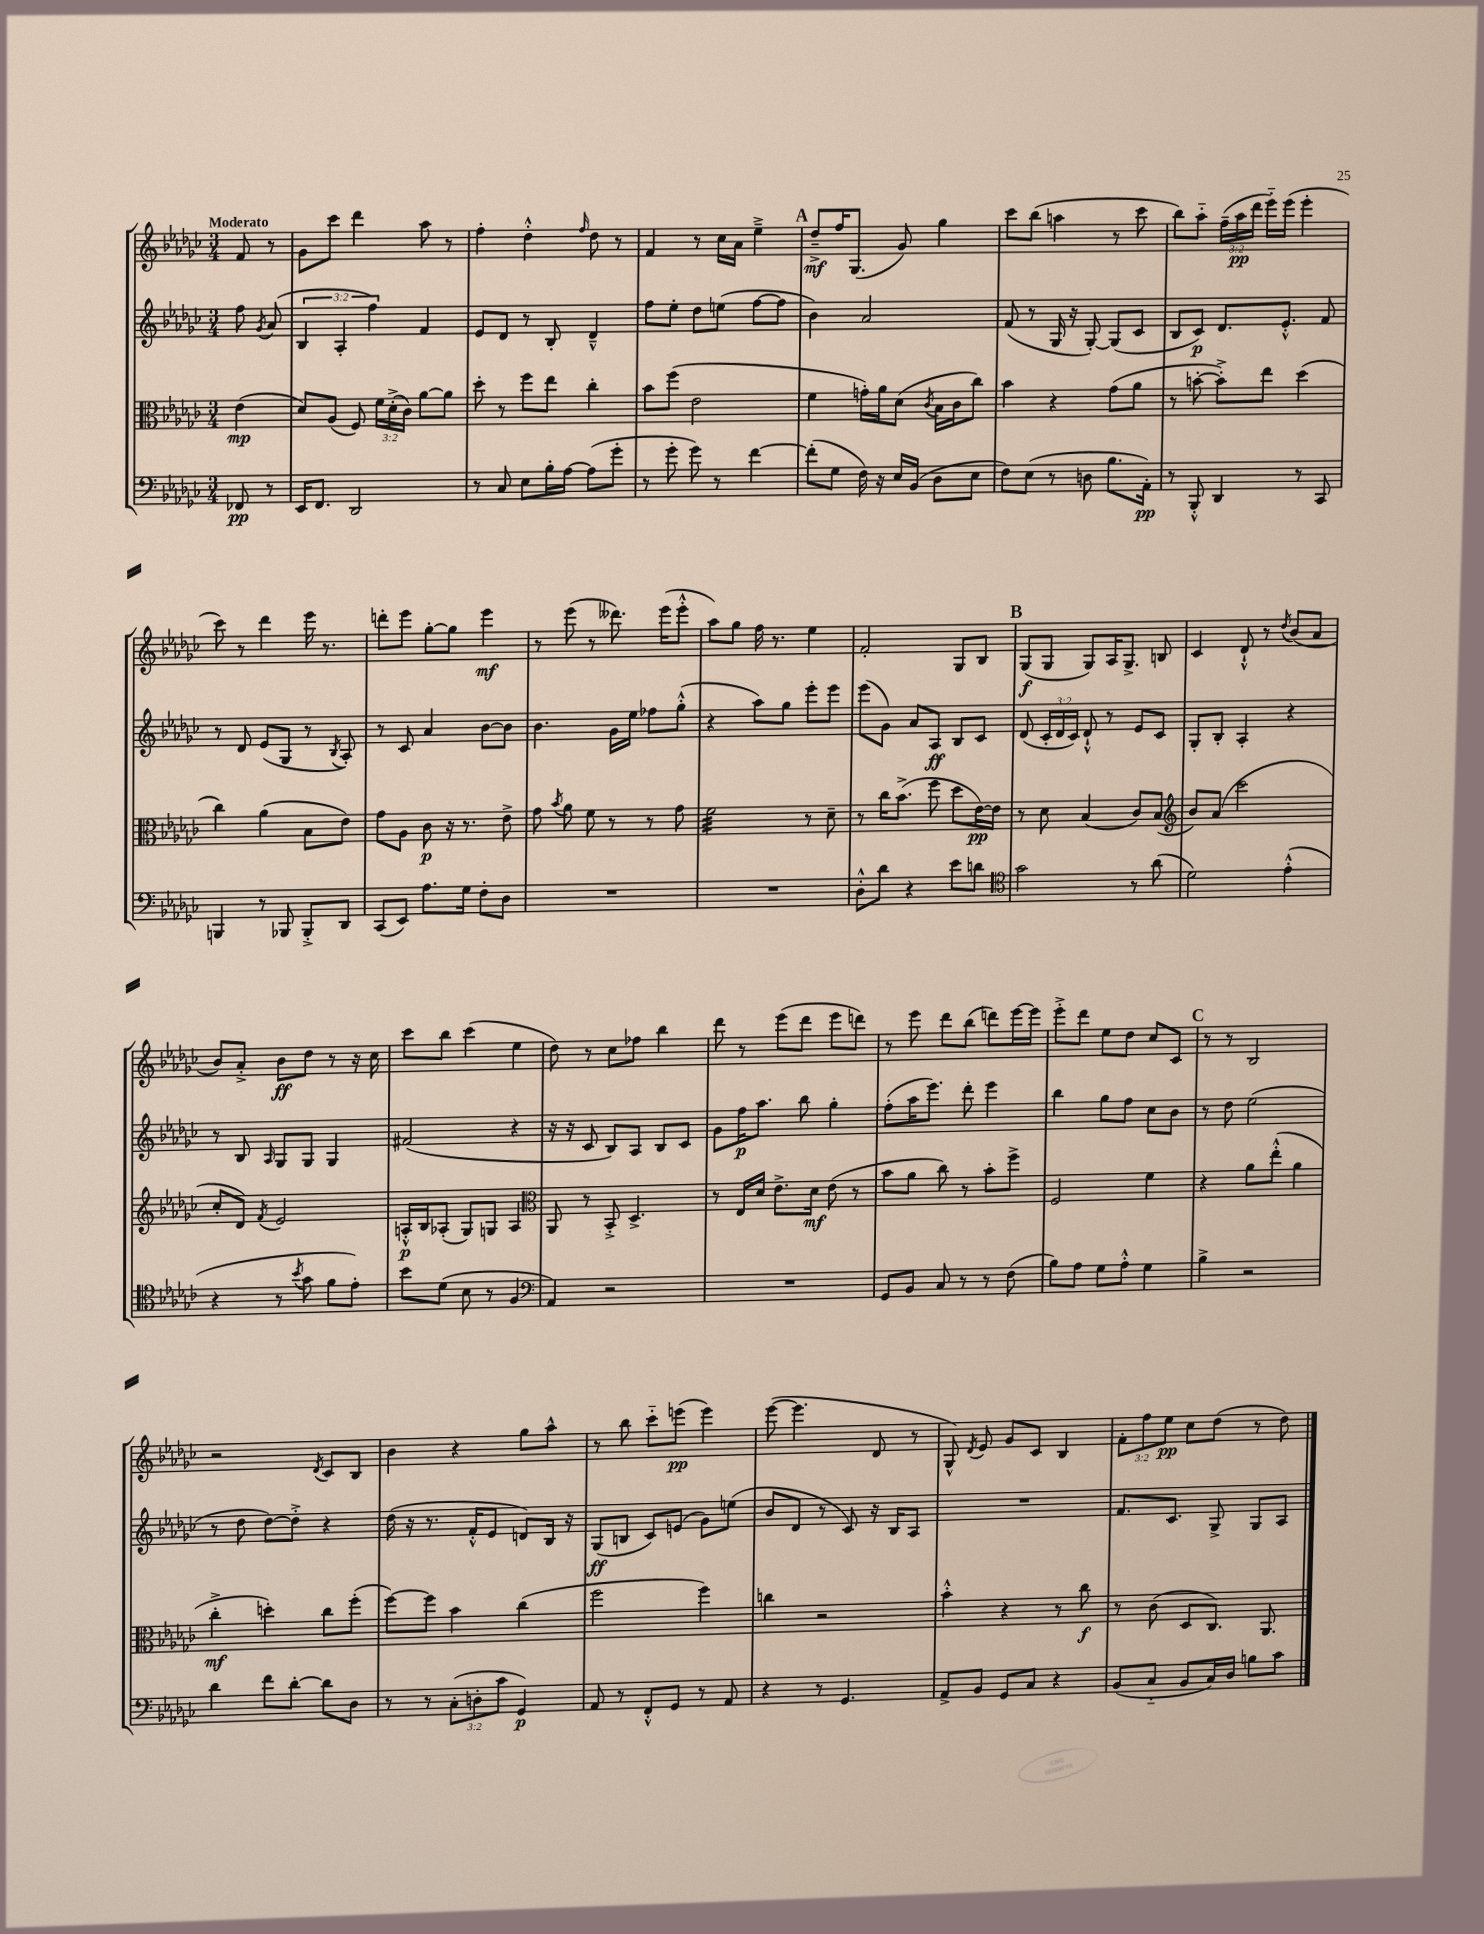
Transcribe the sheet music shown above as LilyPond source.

<<
\new StaffGroup <<
\new Staff = "s0" {
    \clef treble \key ges \major \numericTimeSignature \time 3/4 \override Staff.TupletNumber.text = #tuplet-number::calc-fraction-text \partial 4 \tempo "Moderato"
    \autoBeamOff f'8 r8 |
    ges'8[ ces'''8] des'''4 aes''8 r8 |
    f''4-. des''4-.-^ \grace { f''16 } des''8 r8 |
    f'4 r8 ces''16[ aes'16] ees''4---> |
    \mark \markup { \bold "A" } des''8[--->\mf f''16 ges8.]( ges'8) ges''4 |
    ces'''8[ bes''8]( a''4 r8 ces'''8 |
    bes''8[) aes''8]-_ \tuplet 3/2 { f''16[--( aes''16\pp des'''16] } ees'''16[-_) ees'''16]( ees'''4-. |
    ces'''8) r8 des'''4 ees'''16 r8. |
    d'''8[-. ees'''8] ges''8[~-. ges''8] ees'''4\mf |
    r8 ees'''8( r8 deses'''8.) ees'''16[( ees'''8]-.-^ |
    aes''8[) ges''8] f''16 r8. ees''4 |
    f'2-. ges8[ bes8] |
    \mark \markup { \bold "B" } ges8[\f( ges8] ges8[) aes16 ges8.]-> b8 |
    ces'4 des'8-!-^ r8 \acciaccatura { des''8 } bes'8[( aes'8] |
    bes'8[) aes'8]-.-> bes'8[\ff des''8] r8 r16 ces''16 |
    ces'''8[ bes''8] ces'''4( ees''4 |
    des''8) r8 ces''8[ fes''8] bes''4 |
    des'''8 r8 ees'''8[( des'''8] ees'''8[ d'''8]) |
    r8 ees'''8 des'''8[ bes''8]( d'''8[) ees'''16~ ees'''16] |
    ees'''8[-.-> des'''8] ees''8[ des''8] ces''8[ ces'8] |
    \mark \markup { \bold "C" } r8 r8 bes2 |
    r2 \acciaccatura { des'8 } ces'8[ bes8] |
    bes'4 r4 ges''8[ aes''8]-^ |
    r8 bes''8 ces'''8[-_ e'''8]\pp( e'''4) |
    ees'''8~( ees'''4. des'8 r8 |
    ges8-^) \acciaccatura { des'8 } ees'8 ges'8[ ces'8] bes4 |
    \tuplet 3/2 { f'8[-. f''8 ees''8]\pp } ces''8[ des''8]( r8 des''8) \bar "|." |
}
\new Staff = "s1" {
    \clef treble \key ges \major \numericTimeSignature \time 3/4 \override Staff.TupletNumber.text = #tuplet-number::calc-fraction-text \partial 4
    \autoBeamOff f''8 \acciaccatura { ges'8 } aes'8( |
    \tuplet 3/2 { bes4 aes4-. f''4) } f'4 |
    ees'8[ des'8] r8 bes8-. des'4---^ |
    f''8[ ees''8]-. des''8[ e''8]( f''8[~ f''8] |
    \mark \markup { \bold "A" } bes'4) aes'2 |
    f'8( r8 ges16 r16 ges8~-.) ges8[( ces'8] |
    bes8[ ces'8]\p) des'8.[ ees'8.]-.-^ f'8 |
    r8 des'8 ees'8[( ges8] r8 \acciaccatura { bes8 } aes8-.) |
    r8 ces'8 aes'4 bes'8[~ bes'8] |
    bes'4. ges'16[ ees''16] fes''8[ ges''8]-.-^( |
    r4 aes''8[) ges''8] ees'''8[-. ees'''8] |
    ees'''8[( ges'8]) aes'8[ aes8]\ff bes8[ ces'8] |
    \mark \markup { \bold "B" } des'8( \tuplet 3/2 { ces'16[-. des'16 ces'16]) } des'8-!-^ r8 ees'8[ ces'8] |
    ges8[-. bes8]-. aes4-. r4 |
    r8 bes8 \grace { aes16 } ges8[ ges8] ges4 |
    fis'2( r4 |
    r16 r16 ces'8 bes8[) aes8] bes8[ ces'8] |
    ges'8[ f''16\p aes''8.] bes''8 ges''4-. |
    f''8[-.( aes''16 ees'''8.]) des'''8-. ees'''4 |
    bes''4 ges''8[ f''8] ces''8[ bes'8] |
    \mark \markup { \bold "C" } r8 des''8 ees''2( |
    r8 des''8 des''8[~) des''8]-.-> r4 |
    des''16( r16 r8. f'16[-.-^ ees'8] d'8[) bes16] r16 |
    ges8[\ff( b8] ces'8[) e'8]( ges'8[) e''8]( |
    bes'8[ des'8] r8 ces'8) r16 bes16[ aes8] |
    R2. |
    f'8.[ ces'8.] ges8-> ges8[ aes8] \bar "|." |
}
\new Staff = "s2" {
    \clef alto \key ges \major \numericTimeSignature \time 3/4 \override Staff.TupletNumber.text = #tuplet-number::calc-fraction-text \partial 4
    \autoBeamOff ees'4\mp( |
    des'8[) aes8]( f8) \tuplet 3/2 { f'16[ des'16-.->( ces'16]) } aes'8[~ aes'8] |
    des''8-. r8 f''8[ ees''8] ces''4-. |
    bes'8[ f''8]( ees'2 |
    \mark \markup { \bold "A" } f'4 g'16[-.) aes'16 des'8]( \acciaccatura { ces'8 } bes16[ ces'16 ces''8]) |
    bes'4 r4 ges'8[( aes'8] |
    r8 b'8~-. b'8[-.->) ees''8] des''4( |
    ces''4) aes'4( bes8[ ees'8]) |
    ges'8[ aes8] ces'8\p r16 r8. ees'8-> |
    ges'8 \acciaccatura { bes'8 } aes'8 f'8 r8 r8 ges'8 |
    f'2:32 r8 des'8-- |
    r8 ces''16[ bes'8.]->( f''8 des''8[ ees'16~\pp) ees'16] |
    \mark \markup { \bold "B" } r8 des'8 bes4( ces'8[) bes8]( |
    \clef treble bes'8[) aes'8]( ces'''2 |
    ces''8[-. des'8]) \acciaccatura { f'8 } ees'2 |
    a16[-.-^\p bes16 aes8]-.( ges8[) g8] aes4 |
    \clef alto aes,8 r8 bes,8-.-> des4.-> |
    r8 ees16[ des'16] ees'8.[-> des'16]\mf ees'8( r8 |
    bes'8[ aes'8] ces''8) r8 bes'8[-. f''8]-> |
    f2 f'4 |
    \mark \markup { \bold "C" } r4 aes'8[ ees''8]-.-^( aes'4 |
    ces''4-.->\mf d''4-.) ces''8[ f''8]-.( |
    f''8[~) f''8] bes'4 ces''4( |
    f''2 f''4) |
    c''4 r2 |
    bes'4-.-^ r4 r8 ces''8\f |
    r8 ces'8( des8[ ces8.]) aes,8. \bar "|." |
}
\new Staff = "s3" {
    \clef bass \key ges \major \numericTimeSignature \time 3/4 \override Staff.TupletNumber.text = #tuplet-number::calc-fraction-text \partial 4
    \autoBeamOff fes,8\pp r8 |
    ees,16[ f,8.] des,2 |
    r8 ces8 ees8[ bes16-. aes16]~ aes8[( ges'8]-. |
    r8 ges'8-. ges'8) r8 f'4~ |
    \mark \markup { \bold "A" } f'8[-.( ges8] f16) r16 ees16[ bes,16]( des8[ ees8] |
    f8[) ees8]( r8 d8 bes8.[ aes,16]-.\pp) |
    r8 bes,,8-.-^ des,4 r8 ces,8 |
    b,,4 r8 bes,,8 bes,,8[-.-> des,8] |
    ces,8[( ees,8]) aes8.[ ges16] f8[-. des8] |
    R2. |
    R2. |
    des8[-.-^ des'8] r4 ees'8[ d'8] |
    \mark \markup { \bold "B" } \clef tenor ges'2 r8 aes'8( |
    des'2) ees'4-.-^( |
    r4 r8 \acciaccatura { bes'8 } ges'8 f'8[ ees'8]-.) |
    bes'8[ des'8]( bes8 r8 f4 |
    \clef bass aes,4) r2 |
    R2. |
    ges,8[ bes,8] ces8 r8 r8 f8( |
    bes8[) aes8] ges8[ aes8]-.-^ ges4 |
    \mark \markup { \bold "C" } bes4-> r2 |
    des'4 f'8[ des'8]~-. des'8[ des8] |
    r8 r8 \tuplet 3/2 { ces8[-.( d8-. ces'8] } ges,4\p) |
    aes,8 r8 f,8[-.-^ ges,8] r8 aes,8 |
    r4 r8 ges,4. |
    aes,8[-> bes,8] ges,8[ ces8] r4 |
    bes,8[( ces8]-_ bes,8[ ces16) des16] b8[ ces'8] \bar "|." |
}
>>
>>
\layout { \context { \Score \remove "Bar_number_engraver" } }
